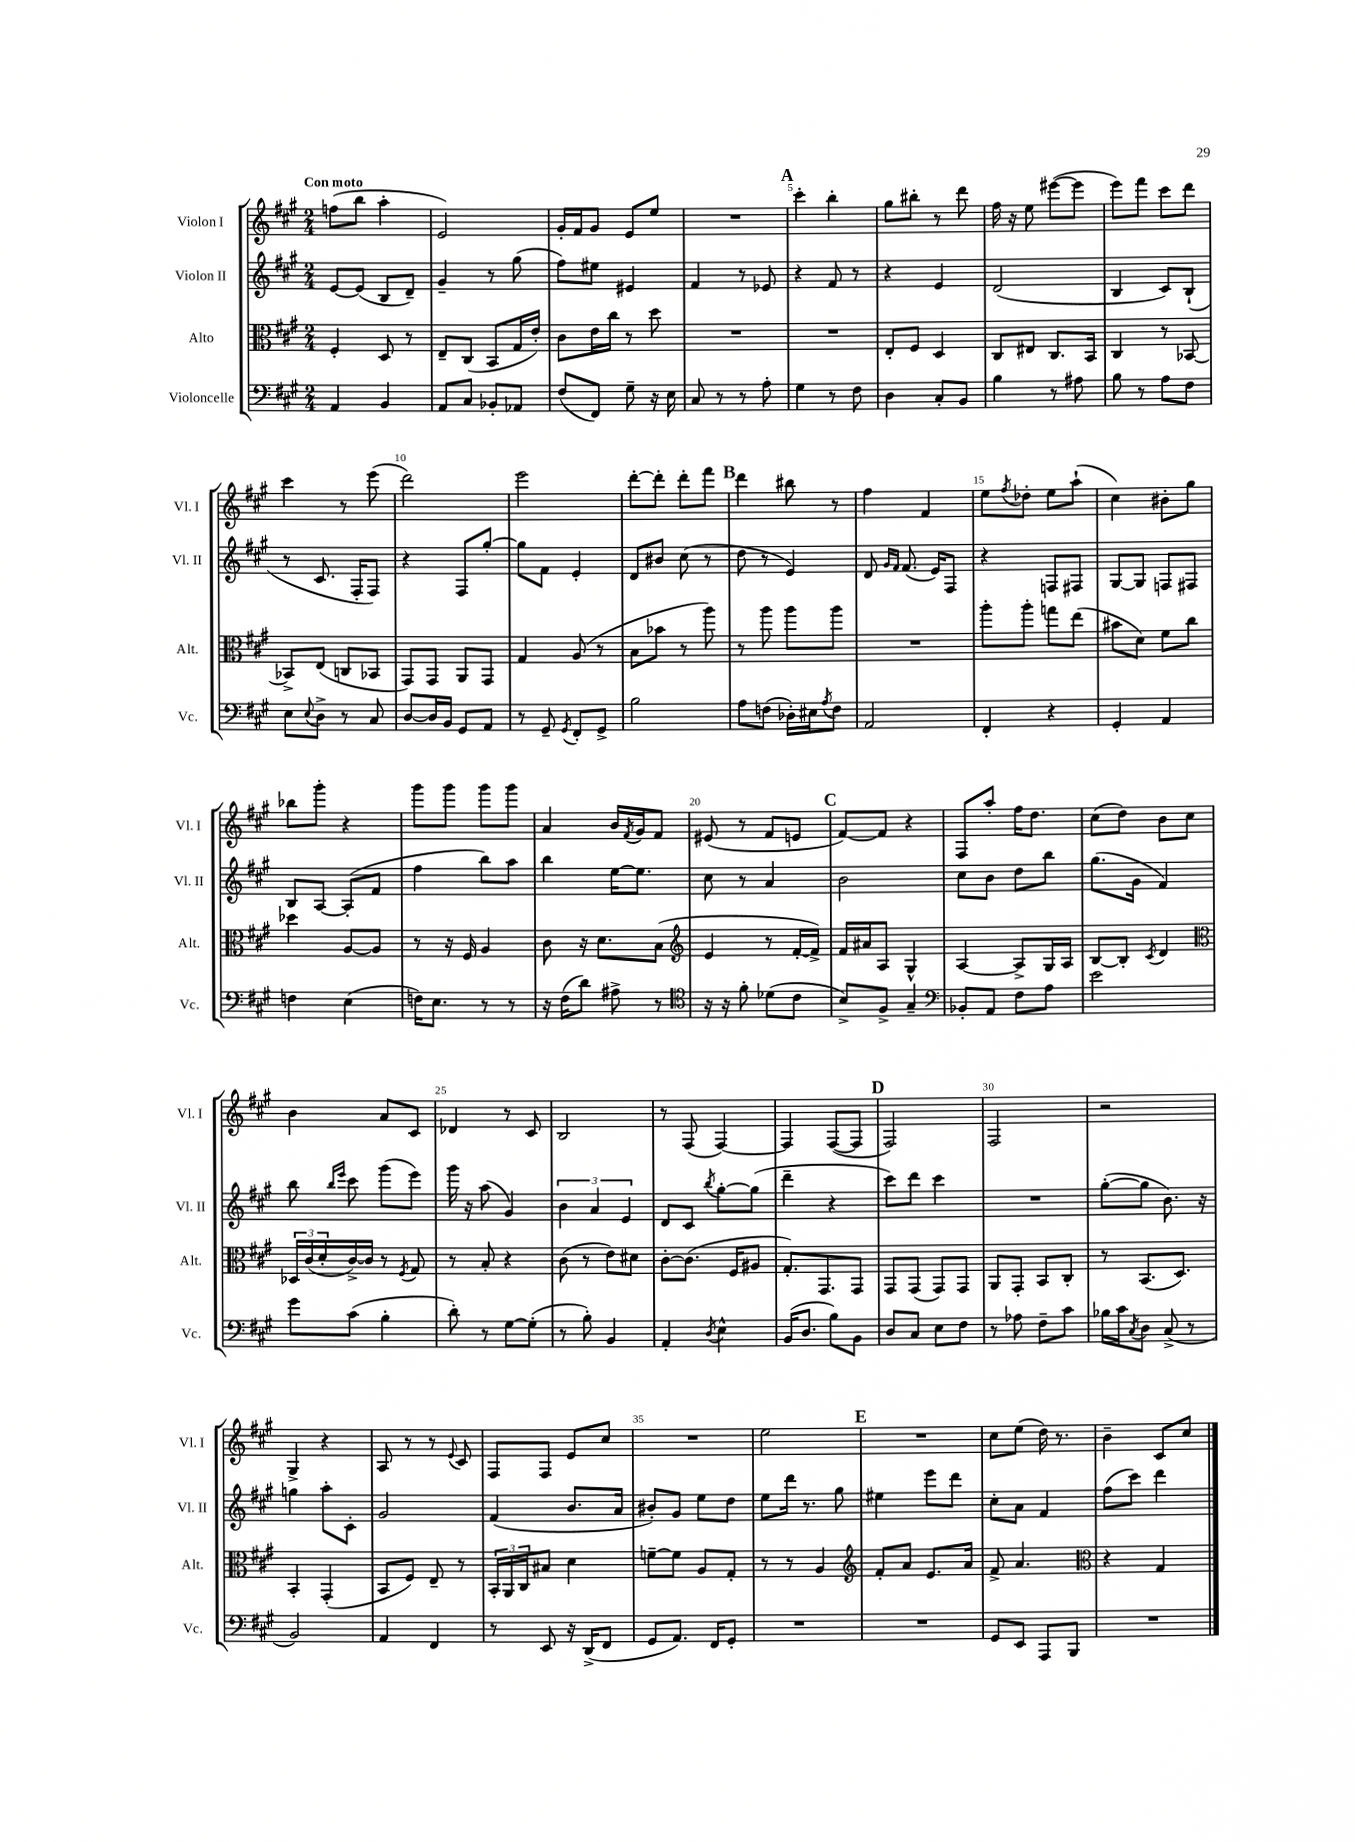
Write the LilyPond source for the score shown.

<<
\new StaffGroup <<
\new Staff = "s0" \with { instrumentName = "Violon I" shortInstrumentName = "Vl. I" } {
    \clef treble \key a \major \numericTimeSignature \time 2/4 \tempo "Con moto"
    f''8( b''8 a''4-. |
    e'2) |
    gis'16-. fis'16 gis'8 e'8 e''8 |
    R2 |
    \mark \markup { \bold "A" } cis'''4-. b''4-. |
    gis''8 bis''8-. r8 d'''8 |
    fis''16 r16 e''8 eis'''8~( eis'''8 |
    e'''8) fis'''8 cis'''8 d'''8 |
    cis'''4 r8 e'''8( |
    d'''2) |
    e'''2 |
    d'''8~-. d'''8-. d'''8-. fis'''8 |
    \mark \markup { \bold "B" } d'''4 bis''8 r8 |
    fis''4 fis'4 |
    e''8 \acciaccatura { fis''8 } des''8-. e''8 a''8-!( |
    cis''4) bis'8-. gis''8 |
    bes''8 gis'''8-. r4 |
    gis'''8 gis'''8 gis'''8 gis'''8 |
    a'4 b'16 \acciaccatura { fis'8 } gis'16 fis'8 |
    eis'8( r8 fis'8 e'8 |
    \mark \markup { \bold "C" } fis'8~) fis'8 r4 |
    fis8 a''8-. fis''16 d''8. |
    cis''8( d''8) b'8 cis''8 |
    b'4 a'8 cis'8 |
    des'4 r8 cis'8 |
    b2 |
    r8 fis8( fis4~) |
    fis4 fis8~( fis8 |
    \mark \markup { \bold "D" } fis2) |
    fis2 |
    r2 |
    gis4-> r4 |
    a8 r8 r8 \appoggiatura { e'8 } cis'8 |
    fis8 fis8 e'8 cis''8 |
    R2 |
    e''2 |
    \mark \markup { \bold "E" } R2 |
    cis''8 e''8( d''16) r8. |
    b'4-- cis'8 cis''8 \bar "|." |
}
\new Staff = "s1" \with { instrumentName = "Violon II" shortInstrumentName = "Vl. II" } {
    \clef treble \key a \major \numericTimeSignature \time 2/4
    e'8~ e'8( b8 d'8--) |
    gis'4-- r8 gis''8( |
    fis''8) eis''8 eis'4 |
    fis'4 r8 ees'8 |
    \mark \markup { \bold "A" } r4 fis'8 r8 |
    r4 e'4 |
    d'2( |
    b4 cis'8) b8-!( |
    r8 cis'8. fis16-. fis8) |
    r4 fis8 gis''8~-. |
    gis''8 fis'8 e'4-. |
    d'8 bis'8 cis''8( r8 |
    \mark \markup { \bold "B" } d''8 r8 e'4) |
    d'8 \grace { gis'16 fis'16 } fis'8.( e'16) fis8 |
    r4 f8 fis8 |
    gis8~ gis8 f8 fis8 |
    b8 a8~ a8-.( fis'8 |
    fis''4 b''8) a''8 |
    b''4 e''16~ e''8. |
    cis''8 r8 a'4 |
    \mark \markup { \bold "C" } b'2 |
    cis''8 b'8 d''8 b''8 |
    gis''8.( gis'16 fis'4) |
    b''8 \grace { b''16 e'''16 } cis'''8 gis'''8( e'''8) |
    gis'''16 r16 a''8( gis'4) |
    \tuplet 3/2 { b'4 a'4 e'4 } |
    d'8 cis'8 \acciaccatura { b''8 } gis''8~-. gis''8( |
    d'''4-- r4 |
    \mark \markup { \bold "D" } cis'''8) d'''8 cis'''4 |
    R2 |
    gis''8~-.( gis''8 b'8.) r16 |
    g''4 a''8-. cis'8-. |
    gis'2 |
    fis'4( b'8. a'16 |
    bis'8-.) gis'8 e''8 d''8 |
    e''8 d'''16 r8. gis''8 |
    \mark \markup { \bold "E" } eis''4 e'''8 d'''8 |
    cis''8-. a'8 fis'4 |
    fis''8( cis'''8) d'''4 \bar "|." |
}
\new Staff = "s2" \with { instrumentName = "Alto" shortInstrumentName = "Alt." } {
    \clef alto \key a \major \numericTimeSignature \time 2/4
    fis4-. d8 r8 |
    e8-- cis8( b,8 gis16 e'16-.) |
    cis'8 e'16 cis''16 r8 d''8 |
    R2 |
    \mark \markup { \bold "A" } R2 |
    e8-. fis8 d4 |
    cis8 eis8 cis8. b,16 |
    cis4 r8 bes,8~ |
    bes,8-> e8( c8 bes,8 |
    gis,8) gis,8 a,8 gis,8 |
    gis4 a8( r8 |
    b8 bes'8 r8 a''8) |
    \mark \markup { \bold "B" } r8 a''8 a''8 a''8 |
    R2 |
    a''8-. a''8-. g''8 e''8( |
    bis'8 d'8) fis'8 cis''8 |
    des''4 a8~ a8 |
    r8 r16 fis16 a4 |
    cis'8 r16 d'8. b8( |
    \clef treble e'4 r8 fis'16~-. fis'16->) |
    \mark \markup { \bold "C" } fis'16 ais'16 a8 gis4-^ |
    a4~ a8-> gis16 a16 |
    b8~ b8-. \acciaccatura { cis'8 } d'4 |
    \clef alto \tuplet 3/2 { des16 cis'16( d'16-. } cis'16~->) cis'16 r8 \acciaccatura { fis8 } gis8 |
    r8 b8-. r4 |
    cis'8( r8 e'8) dis'8 |
    cis'8~-. cis'8.( fis16 ais8 |
    gis8.-.) gis,8. gis,8 |
    \mark \markup { \bold "D" } gis,8 gis,8( gis,8) gis,8 |
    a,8 gis,8-. b,8 cis8-. |
    r8 b,8.( d8.) |
    b,4-. gis,4-.( |
    b,8 fis8) e8-- r8 |
    \tuplet 3/2 { b,16-. a,16 cis16 } bis8 d'4 |
    f'8~-- f'8 a8 gis8-. |
    r8 r8 a4 |
    \mark \markup { \bold "E" } \clef treble fis'8-. a'8 e'8. a'16 |
    fis'8-> a'4. |
    \clef alto r4 gis4 \bar "|." |
}
\new Staff = "s3" \with { instrumentName = "Violoncelle" shortInstrumentName = "Vc." } {
    \clef bass \key a \major \numericTimeSignature \time 2/4
    a,4 b,4 |
    a,8 cis8 bes,8-. aes,8 |
    fis8( fis,8) gis8-- r16 e16 |
    cis8 r8 r8 a8-. |
    \mark \markup { \bold "A" } gis4 r8 fis8 |
    d4 cis8-. b,8 |
    b4 r8 ais8 |
    b8 r8 a8 fis8 |
    e8 \appoggiatura { e8 } d8-> r8 cis8 |
    d8~ d16 b,16 gis,8 a,8 |
    r8 gis,8-- \acciaccatura { gis,8 } fis,8-. gis,8-> |
    b2 |
    \mark \markup { \bold "B" } a8 f8( des16-.) eis16 \acciaccatura { a8 } f8 |
    a,2 |
    fis,4-. r4 |
    gis,4-. a,4 |
    f4 e4( |
    f16) e8. r8 r8 |
    r16 fis16( d'8) ais8-> r8 |
    \clef tenor r16 r16 fis'8-. des'8( cis'8 |
    \mark \markup { \bold "C" } b8->) fis8-> gis4-- |
    \clef bass bes,8-. a,8 fis8 a8 |
    e'2 |
    gis'8 cis'8( b4-. |
    d'8-.) r8 gis8~ gis8-.( |
    r8 b8-.) b,4 |
    a,4-. \acciaccatura { d8 } e4-^ |
    b,16( d8. b8) b,8 |
    \mark \markup { \bold "D" } d8 cis8 e8 fis8 |
    r8 aes8 fis8-- cis'8 |
    bes16 cis'16 \acciaccatura { cis8 } d8 cis8->( r8 |
    b,2) |
    a,4 fis,4 |
    r8 e,8 r16 d,16->( fis,8 |
    gis,8 a,8.) fis,16 gis,8-. |
    R2 |
    \mark \markup { \bold "E" } R2 |
    gis,8 e,8 a,,8 b,,8 |
    R2 \bar "|." |
}
>>
>>
\layout { \context { \Score \override BarNumber.break-visibility = ##(#f #t #t) barNumberVisibility = #(every-nth-bar-number-visible 5) } }
